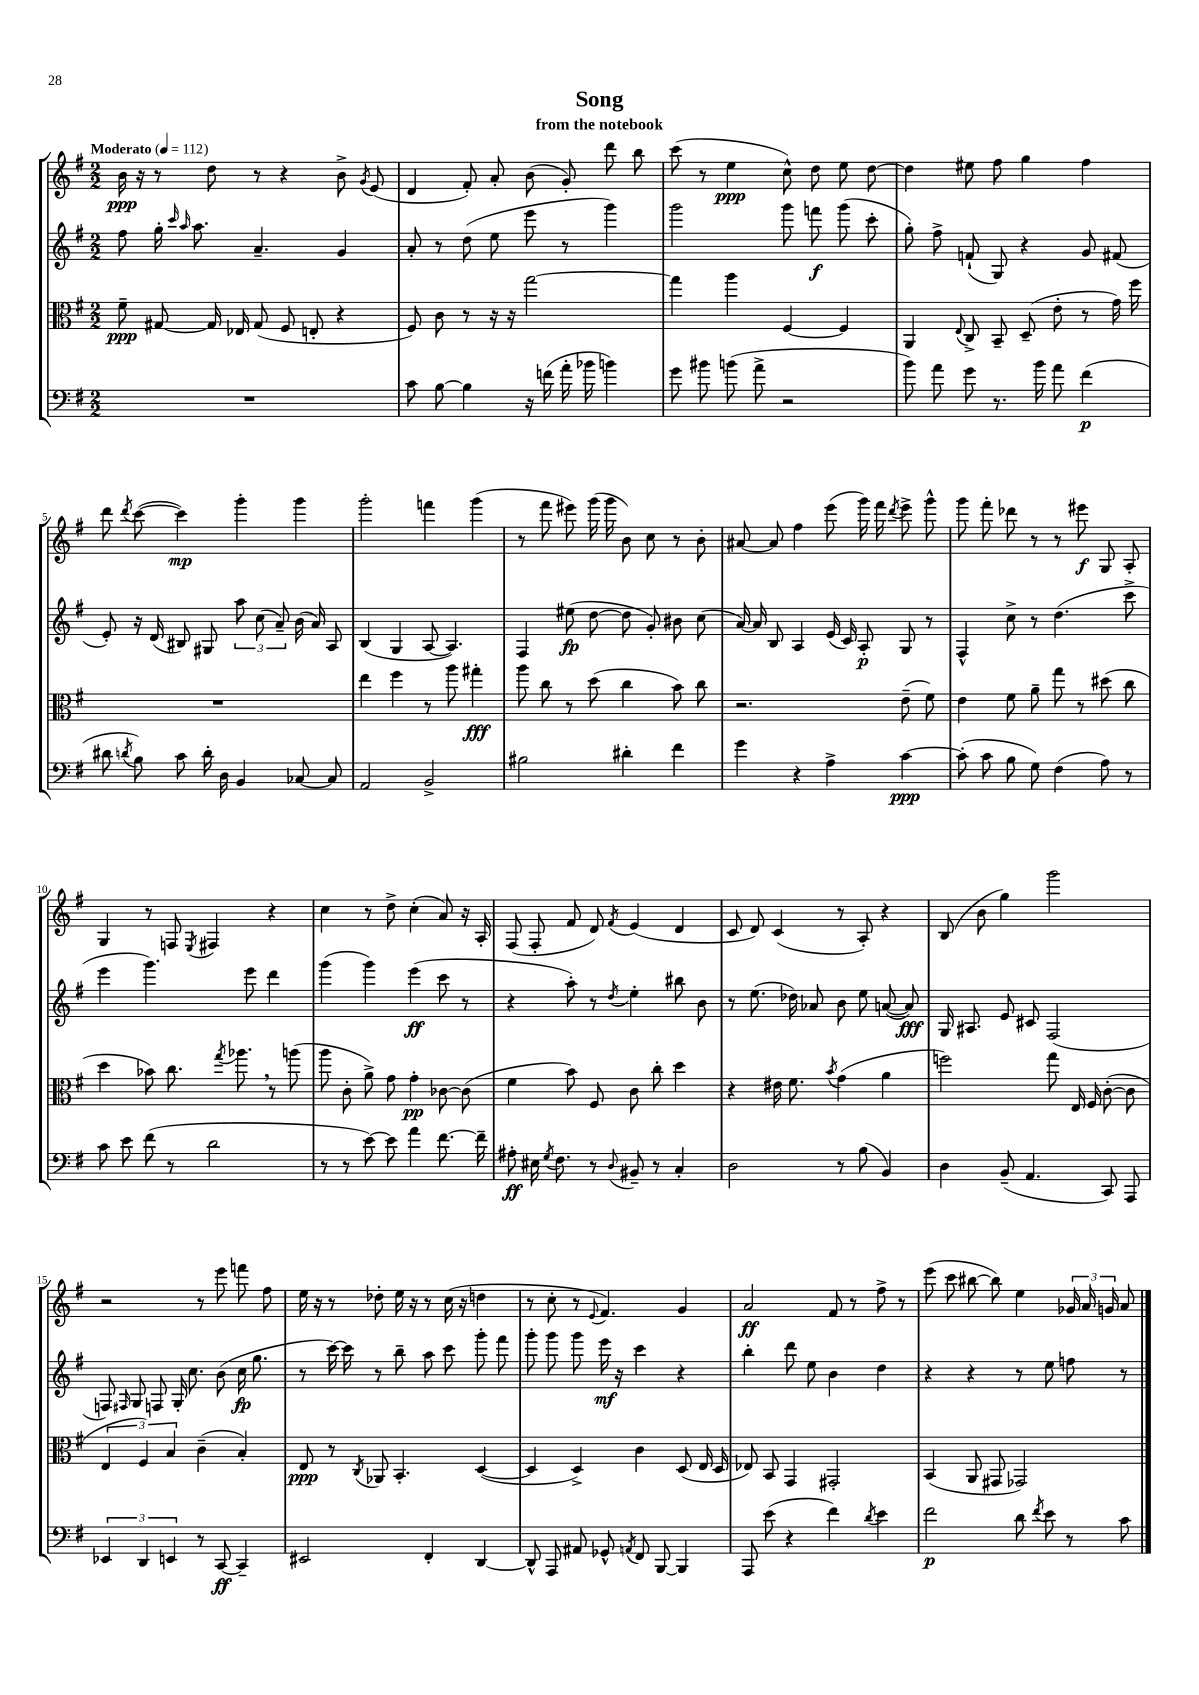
\header { title = "Song" subtitle = "from the notebook" }
<<
\new StaffGroup <<
\new Staff = "s0" {
    \clef treble \key g \major \numericTimeSignature \time 2/2 \tempo "Moderato" 4 = 112
    \autoBeamOff b'16\ppp r16 r8 d''8 r8 r4 b'8-> \acciaccatura { g'8 } e'8( |
    d'4 fis'8-.) a'8-. b'8( g'8-.) d'''8 b''8 |
    c'''8( r8 e''4\ppp c''8-^) d''8 e''8 d''8~ |
    d''4 eis''8 fis''8 g''4 fis''4 |
    d'''8 \acciaccatura { d'''8 } c'''8~( c'''4\mp) g'''4-. g'''4 |
    g'''2-. f'''4 g'''4( |
    r8 fis'''8 eis'''8) g'''16( g'''16 b'8) c''8 r8 b'8-. |
    ais'8~ ais'8 fis''4 e'''8( g'''16) fis'''16 \acciaccatura { d'''8 } e'''8-> g'''8-^ |
    g'''8 fis'''8-. des'''8 r8 r8 eis'''8\f g8 a8-. |
    g4 r8 f8 \acciaccatura { e8 } fis4 r4 |
    c''4 r8 d''8-> c''4-.( a'8) r16 a16-. |
    fis8( fis8-. fis'8 d'8) \acciaccatura { fis'8 } e'4( d'4 |
    c'8 d'8) c'4( r8 a8-.) r4 |
    b8( b'8 g''4) g'''2 |
    r2 r8 e'''8 f'''8 fis''8 |
    e''16 r16 r8 des''8-. e''16 r16 r8 c''16( r16 d''4 |
    r8 c''8-. r8 \appoggiatura { e'8 } fis'4.) g'4 |
    a'2\ff fis'8 r8 fis''8-> r8 |
    e'''8( c'''8 bis''8~ bis''8) e''4 \tuplet 3/2 { ges'16 a'16 g'16 } a'8 \bar "|." |
}
\new Staff = "s1" {
    \clef treble \key g \major \numericTimeSignature \time 2/2
    \autoBeamOff fis''8 g''16-. \grace { c'''16 a''16 } a''8. a'4.-- g'4 |
    a'8-. r8 d''8( e''8 e'''8 r8 g'''4) |
    g'''2 g'''8 f'''8\f g'''8( c'''8-. |
    g''8-.) fis''8-> f'8-!( g8) r4 g'8 fis'8( |
    e'8-.) r16 d'16( bis8) gis8 \tuplet 3/2 { a''8 c''8( a'8--) } b'16( a'16) a8 |
    b4( g4 a8~ a4.) |
    fis4 eis''8\fp( d''8~ d''8 g'8-.) bis'8 c''8( |
    a'16~) a'16 b8 a4 e'16( c'16) a8-.\p g8 r8 |
    fis4-^ c''8-> r8 d''4.( c'''8-> |
    e'''4 g'''4.) e'''8 d'''4 |
    g'''4( g'''4) e'''4\ff( c'''8 r8 |
    r4 a''8-.) r8 \acciaccatura { d''8 } e''4-. bis''8 b'8 |
    r8 e''8.( des''16) aes'8 b'8 e''8 a'8~( a'8\fff) |
    g16 ais8. e'8 cis'8 fis2( |
    f8) \grace { fis16 } g8 f8 g16-. c''8. b'8( c''16\fp g''8. |
    r8 c'''16~) c'''16 r8 b''8-- a''8 c'''8 g'''8-. fis'''8 |
    g'''8-. g'''8 g'''8 e'''16\mf r16 c'''4 r4 |
    b''4-. d'''8 e''8 b'4 d''4 |
    r4 r4 r8 e''8 f''8 r8 \bar "|." |
}
\new Staff = "s2" {
    \clef alto \key g \major \numericTimeSignature \time 2/2
    \autoBeamOff fis'8--\ppp gis8~ gis16 ees16 gis8( fis8 e8-. r4 |
    fis8) c'8 r8 r16 r16 g''2~ |
    g''4 a''4 fis4~ fis4 |
    a,4 \appoggiatura { e8 } c8-> b,8-- d8--( e'8-. r8 g'16) fis''16 |
    R1 |
    e''4 fis''4 r8 a''8 gis''4-.\fff |
    a''8 c''8 r8 d''8( c''4 b'8) c''8 |
    r2. e'8--( fis'8) |
    e'4 fis'8 a'8-- g''8 r8 dis''8( c''8 |
    d''4 bes'8) c''8. \acciaccatura { g''8 } aes''8. \breathe r8 a''8( |
    a''8 c'8-. a'8->) g'8 g'4-.\pp ces'8~ ces'8( |
    fis'4 b'8) fis8 c'8 c''8-. d''4 |
    r4 eis'16 fis'8. \acciaccatura { b'8 } g'4( a'4 |
    f''2) g''8 e16 fis16 c'8~-.( c'8 |
    \tuplet 3/2 { e4 fis4) b4 } c'4--( b4-.) |
    e8\ppp r8 \acciaccatura { c8 } aes,8 b,4.-. d4~( |
    d4 d4->) c'4 d8( e16 d16 |
    ees8) b,8 g,4 gis,2-. |
    b,4( a,8 gis,8 ges,2) \bar "|." |
}
\new Staff = "s3" {
    \clef bass \key g \major \numericTimeSignature \time 2/2
    \autoBeamOff R1 |
    c'8 b8~ b4 r16 f'16( a'16-. bes'16 b'4) |
    g'8 bis'8 b'8( a'8-> r2 |
    b'8) a'8 g'8 r8. b'16 a'8 fis'4\p( |
    dis'8 \acciaccatura { d'8 } b8) c'8 d'16-. d16 b,4 ces8~ ces8 |
    a,2 b,2-> |
    bis2 dis'4-. fis'4 |
    g'4 r4 a4-> c'4~\ppp |
    c'8-.( c'8 b8 g8) fis4( a8) r8 |
    c'8 e'8 fis'8( r8 d'2 |
    r8 r8 e'8~) e'8 a'4 fis'8.~ fis'16-- |
    ais8-.\ff eis16 \acciaccatura { g8 } fis8. r8 \appoggiatura { d8 } bis,8-- r8 c4-. |
    d2 r8 b8( b,4) |
    d4 b,8--( a,4. c,8) a,,8 |
    \tuplet 3/2 { ees,4 d,4 e,4 } r8 c,8~\ff c,4-- |
    eis,2 fis,4-. d,4~ |
    d,8-^ a,,8 ais,8 ges,8-^ \acciaccatura { a,8 } fis,8 b,,8~ b,,4 |
    a,,8 e'8( r4 fis'4) \acciaccatura { d'8 } e'4 |
    fis'2\p d'8 \acciaccatura { fis'8 } e'8 r8 c'8 \bar "|." |
}
>>
>>
